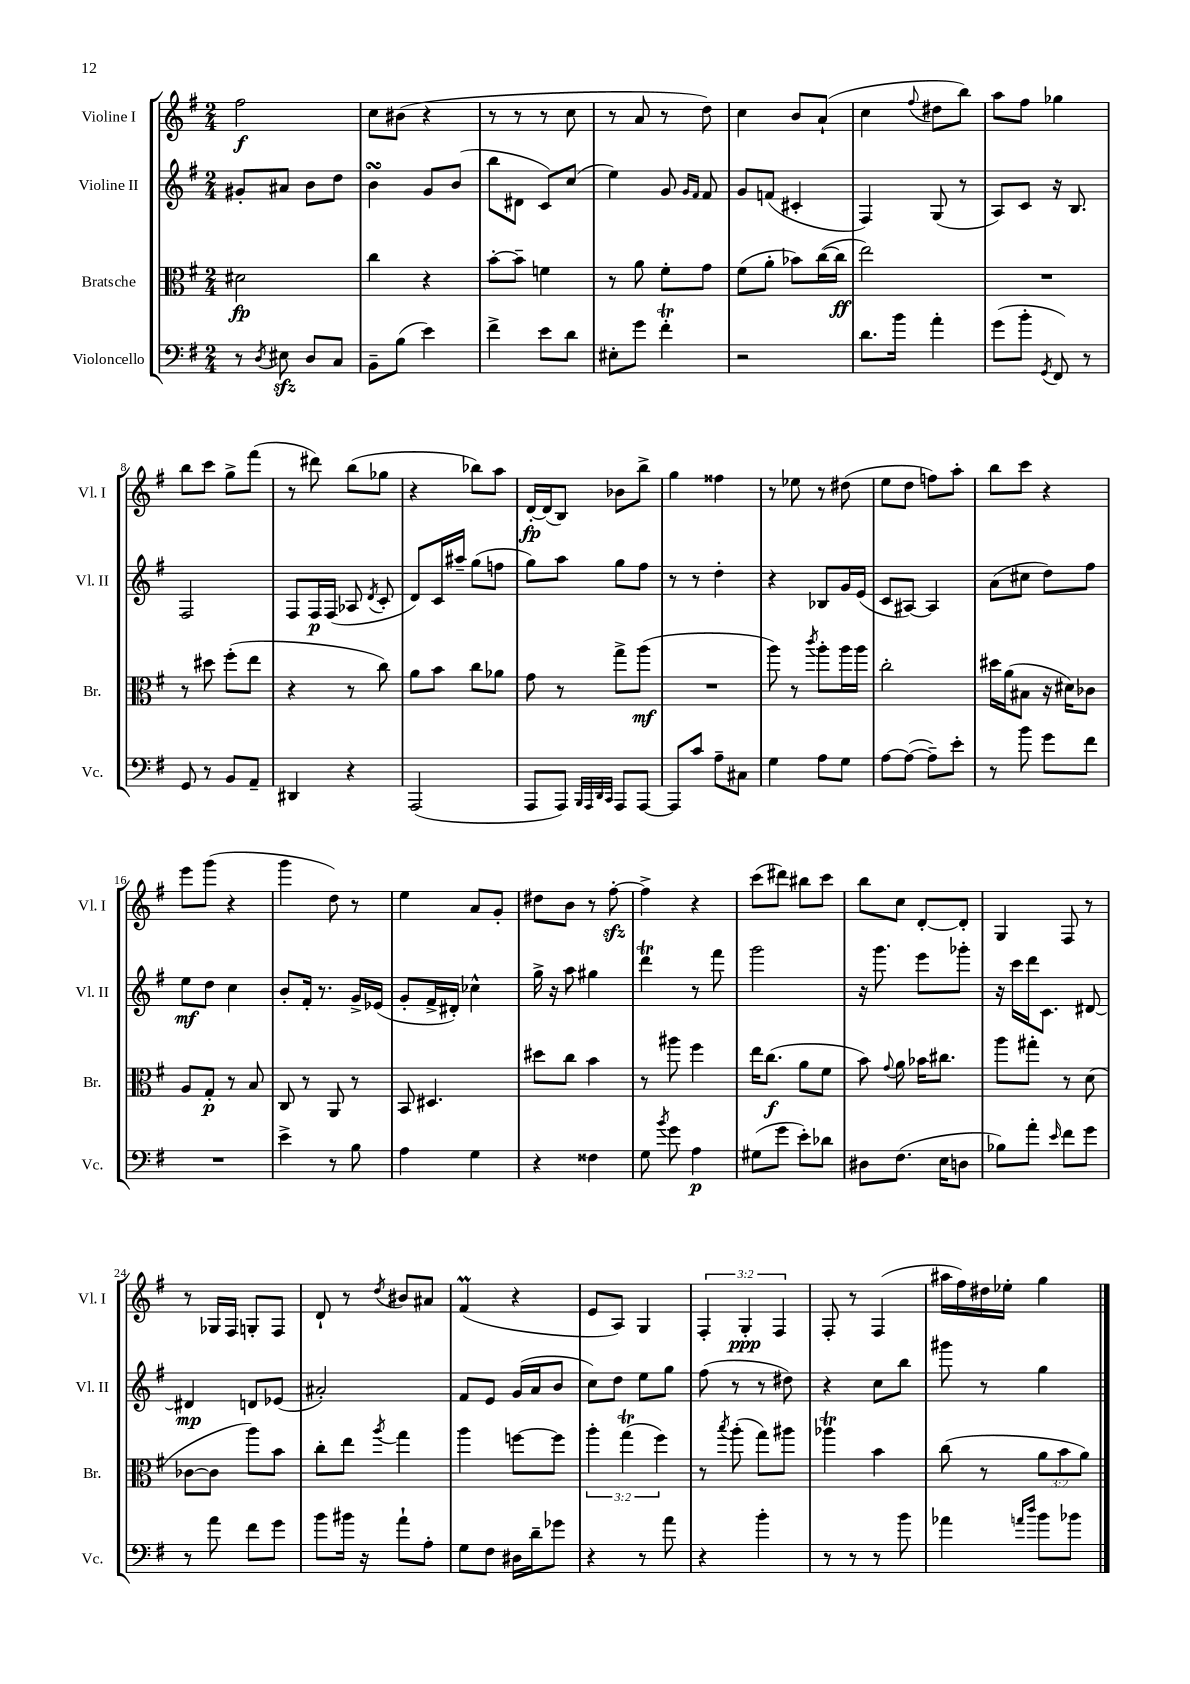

**kern	**kern	**kern	**kern
*staff4	*staff3	*staff2	*staff1
*clefF4	*clefC3	*clefG2	*clefG2
*k[f#]	*k[f#]	*k[f#]	*k[f#]
*M2/4	*M2/4	*M2/4	*M2/4
8r	2d#\	8g#'/L	2ff#\
8qD/	.	.	.
8E#\	.	8a#/J	.
8D/L	.	8b\L	.
8C/J	.	8dd\J	.
=	=	=	=
8BB~\L	4cc\	4b\	8cc\L
(8B\J	.	.	(8b#\J
4e\)	4r	8g/L	4r
.	.	(8b/J	.
=	=	=	=
4f#^\	[8b'\L	8bb\L	8r
.	8b~\]J	8d#\J	8r
8e\L	4f\	8c/L)	8r
8d\J	.	(8cc/J	8cc\
=	=	=	=
8E#'\L	8r	4ee\)	8r
8g\J	8a\	.	8a/
4f#'\	8f#'\L	8g/	8r
.	.	16qqg/LL	.
.	.	16qqf#/JJ	.
.	8g\J	8f#/	8dd\)
=	=	=	=
2r	(8f#\L	8g/L	4cc\
.	8a'\J	(8f/J	.
.	8b-\L)	4c#'/	8b/L
.	([16cc\L	.	(8a`/J
.	16cc\]JJ	.	.
=	=	=	=
8.d\L	2ee\)	4F#/)	4cc\
16b\Jk	.	.	.
.	.	.	8qqff#/
4a'\	.	(8G/	8dd#\L
.	.	8r	8bb\J)
=	=	=	=
(8g\L	2r	8A/L)	8aa\L
8b'\J	.	8c/J	8ff#\J
8qGG/	.	.	.
8FF#/)	.	16r	4gg-\
.	.	8.B/	.
8r	.	.	.
=	=	=	=
8GG/	8r	2F#/	8bb\L
8r	8dd#\	.	8ccc\J
8BB/L	(8ff#'\L	.	8gg^\L
8AA~/J	8ee\J	.	(8fff#\J
=	=	=	=
4DD#/	4r	8F#/L	8r
.	.	16F#/L	8ddd#\)
.	.	(16F#/JJ	.
4r	8r	8A-/	(8bb\L
.	.	8qd/	.
.	8cc\)	8c'/	8gg-\J
=	=	=	=
(2AAA/	8a\L	8d/L)	4r
.	8b\J	16c/L	.
.	.	16aa#~/JJ	.
.	8cc\L	(8gg\L	8bb-\L)
.	8a-\J	8ff\J	8aa\J
=	=	=	=
8AAA/L	8g\	8gg\L)	[16d'/LL
.	.	.	(16d/]J
8AAA/J)	8r	8aa\J	8B/J)
32qqBBB/LLL	.	.	.
32qqAAA/	.	.	.
32qqDD/	.	.	.
32qqCC/JJJ	.	.	.
8AAA/L	8gg^\L	8gg\L	8b-\L
[8AAA/J	(8aa\J	8ff#\J	8bb^\J
=	=	=	=
8AAA/]L	2r	8r	4gg\
8c/J	.	8r	.
8A~\L	.	4dd'\	4ff##\
8C#\J	.	.	.
=	=	=	=
4G\	8aa\)	4r	8r
.	8r	.	8ee-\
.	8qccc/	.	.
8A\L	8aa'\L	8B-/L	8r
8G\J	16aa\L	16g/L	(8dd#\
.	16aa\JJ	(16e/JJ	.
=	=	=	=
[8A\L	2cc'\	8c/L	8ee\L
(8A\_J	.	[8A#/J)	8dd\J
8A~\]L)	.	4A#/]	8ff\L)
8e'\J	.	.	8aa'\J
=	=	=	=
8r	16dd#\LL	(8a\L	8bb\L
.	(16a\J	.	.
8b\	8B#\J	8cc#\J	8ccc\J
8g\L	16r	8dd\L)	4r
.	16d#\LK)	.	.
8f#\J	8c-\J	8ff#\J	.
=	=	=	=
2r	8A/L	8ee\L	8eee\L
.	8G'/J	8dd\J	(8ggg\J
.	8r	4cc\	4r
.	8B/	.	.
=	=	=	=
4e^\	8C/	8b'/L	4ggg\
.	8r	16f#'/Jk	.
.	.	8.r	.
8r	8AA/	.	8dd\)
8B\	8r	16g^/LL	8r
.	.	(16e-/JJ	.
=	=	=	=
4A\	8BB/	8g'/L	4ee\
.	4.D#/	16f#^/L	.
.	.	16d#'/JJ)	.
4G\	.	4cc-^^\	8a/L
.	.	.	8g'/J
=	=	=	=
4r	8dd#\L	16gg^\	8dd#\L
.	.	16r	.
.	8cc\J	8aa\	8b\J
4F##\	4b\	4gg#\	8r
.	.	.	[8ff#'\
=	=	=	=
8G\	8r	4ddd\	4ff#^\]
8qb/	.	.	.
8g\	8aa#\	.	.
4A\	4ff#\	8r	4r
.	.	8fff#\	.
=	=	=	=
(8G#\L	16ee\LK	2ggg\	(8ccc\L
.	(8.cc\J	.	.
8g\J	.	.	8ddd#\J)
8e'\L)	8a\L	.	8bb#\L
8d-\J	8f#\J	.	8ccc\J
=	=	=	=
8D#\L	8b\)	16r	8bb\L
.	.	8.ggg\	.
.	8qqg/	.	.
(8.F#\J	8a\	.	8cc\J
.	16b-\LK	8eee\L	[8d'/L
16E\LK	8.cc#\J	.	.
8D\J	.	8ggg-'\J	8d'/]J
=	=	=	=
8B-\L)	8aa\L	16r	4G/
.	.	16ccc\LL	.
8a'\J	8gg#'\J	16ddd\J	.
.	.	8.c\J	.
16qqe/	.	.	.
8f#\L	8r	.	8F#/
8g\J	(8d\	[8d#/	8r
=	=	=	=
8r	[8c-\L	4d#/]	8r
8a\	8c-\]J	.	16G-/LL
.	.	.	16F#/JJ
8f#\L	8aa\L)	8d/L	8G'/L
8g\J	8b\J	(8e-/J	8F#/J
=	=	=	=
8b\L	8cc'\L	2a#'/)	8d`/
16b#\Jk	8ee\J	.	8r
16r	.	.	.
.	8qaa/	.	8qdd/
8a`\L	4gg\	.	8b#/L
8A'\J	.	.	8a#/J
=	=	=	=
8G\L	4aa\	8f#/L	(4f#/
8F#\J	.	8e/J	.
16D#\LL	[8ff\L	(16g/LL	4r
16d~\J	.	16a/J	.
8g-\J	8ff\]J	8b/J	.
=	=	=	=
4r	6aa'\	8cc\L)	8e/L
.	.	8dd\J	8A/J)
.	(6gg\	.	.
8r	.	8ee\L	4G/
.	6ff#\)	.	.
8a\	.	8gg\J	.
=	=	=	=
4r	8r	(8ff#\	6F#'/
.	8qbb/	.	.
.	(8aa'\	8r	.
.	.	.	6G'/
4b'\	8gg\L)	8r	.
.	.	.	6F#/
.	8aa#\J	8dd#\)	.
=	=	=	=
8r	4aa-\	4r	8F#'/
8r	.	.	8r
8r	4b\	8cc\L	(4F#/
8b\	.	8bb\J	.
=	=	=	=
4a-\	(8cc\	8ggg#\	16aa#\LL
.	.	.	16ff#\)
.	8r	8r	16dd#\
.	.	.	16ee-'\JJ
16qqa/LL	.	.	.
16qqdd/JJ	.	.	.
8b\L	12a\L	4gg\	4gg\
.	12b\	.	.
8b-\J	.	.	.
.	12a\J)	.	.
==	==	==	==
*-	*-	*-	*-
